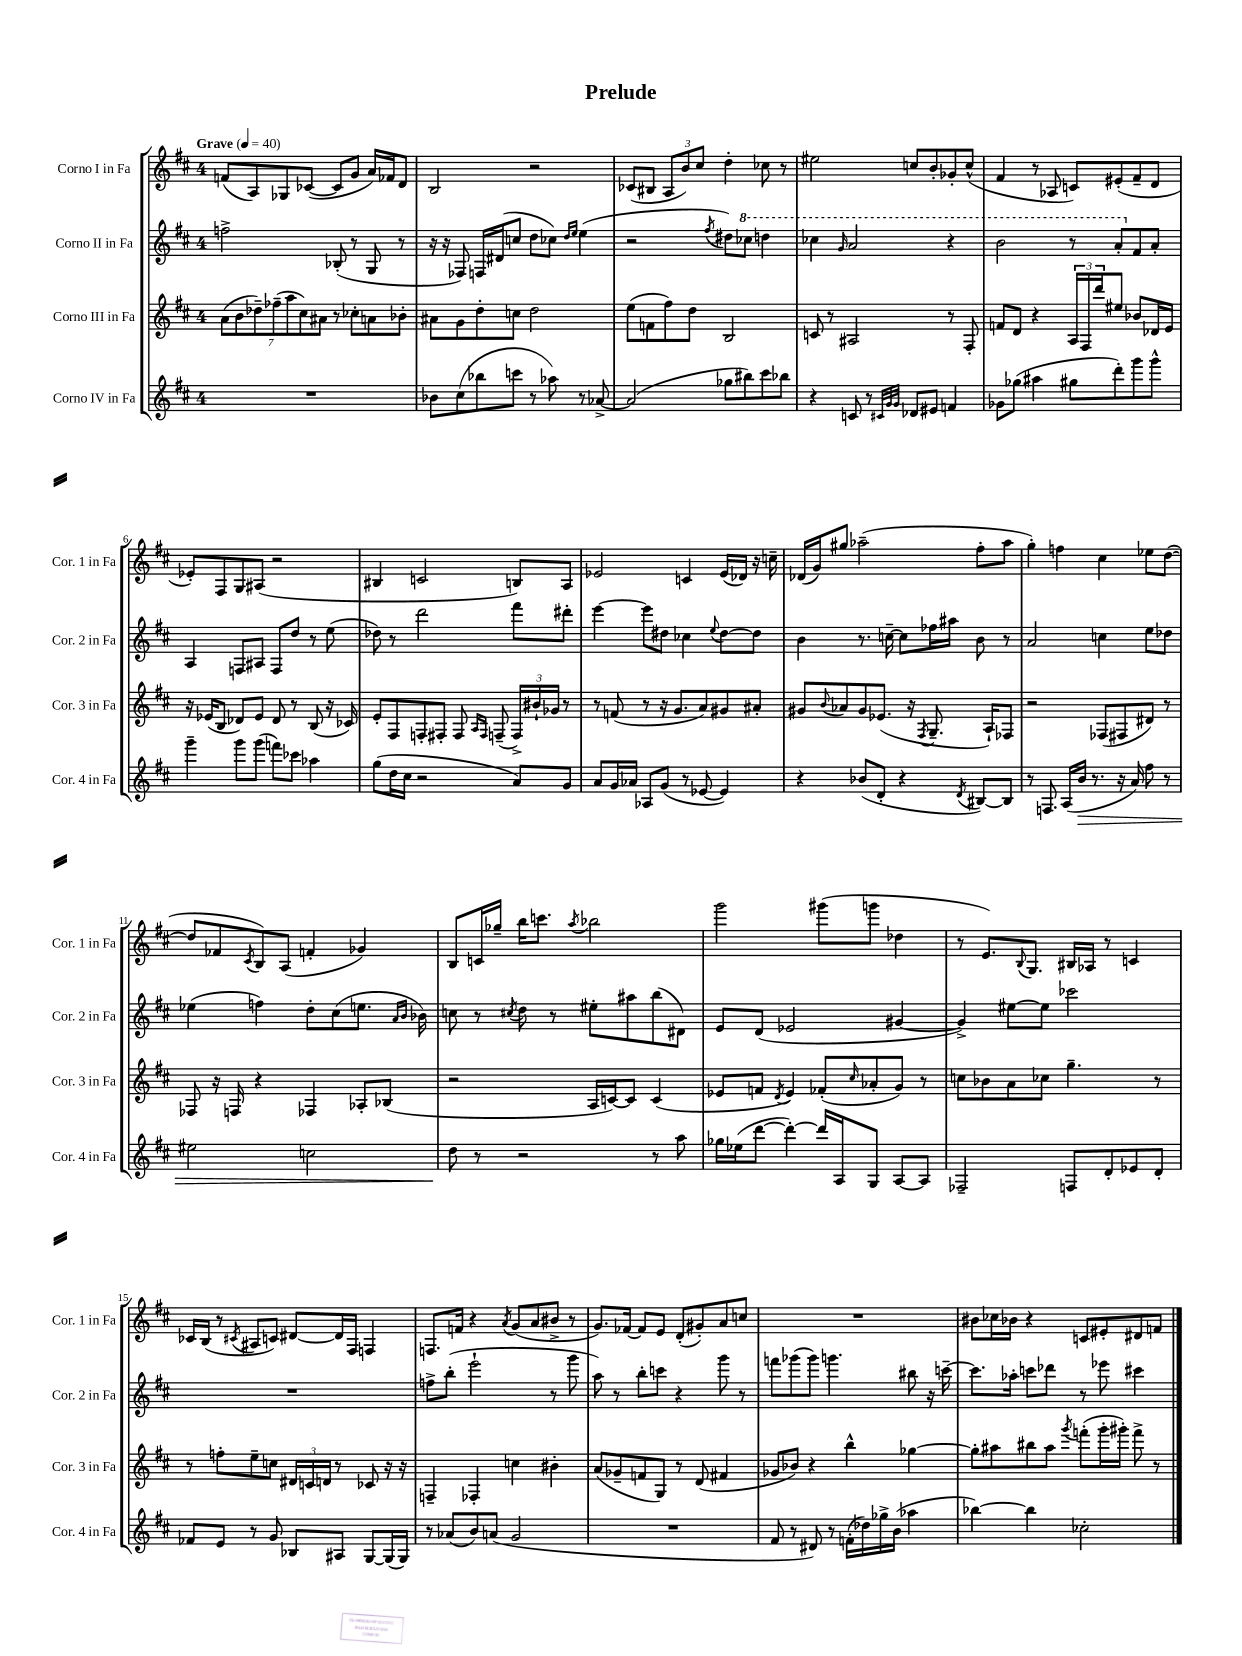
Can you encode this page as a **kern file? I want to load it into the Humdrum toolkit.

**kern	**dynam	**kern	**kern	**kern
*part4	*part4	*part3	*part2	*part1
*staff4	*staff4	*staff3	*staff2	*staff1
*I"Corno IV in Fa	*	*I"Corno III in Fa	*I"Corno II in Fa	*I"Corno I in Fa
*I'Cor. 4 in Fa	*	*I'Cor. 3 in Fa	*I'Cor. 2 in Fa	*I'Cor. 1 in Fa
*clefG2	*	*clefG2	*clefG2	*clefG2
*k[f#c#]	*	*k[f#c#]	*k[f#c#]	*k[f#c#]
*M4/4	*	*M4/4	*M4/4	*M4/4
*MM40	*	*MM40	*MM40	*MM40
=1	=1	=1	=1	=1
!	!	!	!	!LO:TX:a:B:t=Grave
1r	.	(14a\L	2ffn^\	(8fn/L
.	.	14b\	.	.
.	.	.	.	8A/)
.	.	14dd-X~\)	.	.
.	.	(14ff-X~\	.	.
.	.	.	.	8G-X/
.	.	14aa\	.	.
.	.	14cc#\)	.	.
.	.	.	.	([8c-X/J
.	.	14a#X\J	.	.
.	.	8r	(8B-X'/	8c-/L]
.	.	8cc-X'\L	8r	8g/J
.	.	8an\	8G/	16a/LL)
.	.	.	.	16f-X/J
.	.	8b-X'\J	8r	8d/J
=2	=2	=2	=2	=2
8b-X\L	.	8a#X\L	16r	2B/
.	.	.	16r	.
(8cc#\	.	8g\	8F-X/)	.
8bb-X\	.	8dd'\	16Fn/LL	.
.	.	.	(16d#X/J	.
8cccn\J	.	8ccn\J	8ccn/J	.
8r	.	2dd\	8dd\L	2r
8aa-X\)	.	.	8cc-X\J)	.
.	.	.	16qqdd/LL	.
.	.	.	16qqee/JJ	.
8r	.	.	(4ee\	.
[8a-X^/	.	.	.	.
=3	=3	=3	=3	=3
(2a-/]	.	(8ee\L	2r	(8c-X/L
.	.	8fn\	.	8B#X/J
.	.	8ff#\)	.	12A/L
.	.	.	.	12b/)
.	.	8dd\J	.	.
.	.	.	.	12cc#/J
.	.	.	8qff#/	.
8gg-X\L	.	2B/	8dd#X\L)	4dd'\
*	*	*	*8va	*
8bb#X\)	.	.	8ccc-X\J	.
8ccc#\	.	.	4dddn\	8cc-X\
8bb-X\J	.	.	.	8r
=4	=4	=4	=4	=4
4r	.	8cn/	4ccc-X\	2ee#X\
.	.	8r	.	.
.	.	.	16qqgg/	.
8cn/	.	2A#X/	2aa/	.
8r	.	.	.	.
32qqc#X/LLL	.	.	.	.
32qqg/	.	.	.	.
32qqg/JJJ	.	.	.	.
8d-X/L	.	.	.	8ccn/L
8e#X/J	.	.	.	8b'/
4fn/	.	8r	4r	8g-X'/
.	.	8F#'/	.	(8cc^^/J
=5	=5	=5	=5	=5
8g-X\L	.	8fn/L	2bb\	4f#/
(8gg-X\J	.	8d/J	.	.
4aa#X\	.	4r	.	8r
.	.	.	.	8A-X/
8gg#X\L	.	24A/LL	8r	8cn/L)
.	.	24F#/	.	.
.	.	24ddd/J	.	.
8ddd'\)	.	8ee#X/J	8aa'/L	(8e#X'/
*	*	*	*X8va	*
8ggg\	.	8b-X/L	8f#/	8f#~/
8ggg^^\J	.	16d-X/L	8a'/J	8d/J
.	.	16e/JJ	.	.
!!LO:LB:g=z
=6	=6	=6	=6	=6
4ggg~\	.	16r	4A/	8e-X'/L)
.	.	(16e-X/KL	.	.
.	.	8B/J	.	8F#/
8ggg\L	.	8d-X/L)	8Fn/L	8G/
(8ggg\J	.	8e-/J	8A#X/J	(8A#X/J
8fffn\L)	.	8d-/	8F/L	2r
8ccc-X\J	.	8r	8dd/J	.
4aa-X\	.	(8B/	8r	.
.	.	16r	(8ee\	.
.	.	16c-X/)	.	.
=7	=7	=7	=7	=7
(8gg\L	.	8e'/L	8dd-X\)	4B#X/
16dd\L	.	8F#/	8r	.
16cc#\JJ	.	.	.	.
2r	.	8Fn'/	2ddd\	2cn/
.	.	8F#X'/J	.	.
.	.	8F#/	.	.
.	.	16qqA/LL	.	.
.	.	16qqF#/JJ	.	.
.	.	(8Fn~/	.	.
8a/L)	.	24F^/LL)	8fff#\L	8Bn/L)
.	.	24b#X`/	.	.
.	.	24g-X/JJ	.	.
8g/J	.	8r	8ddd#X'\J	8A/J
=8	=8	=8	=8	=8
8a/L	.	8r	[4eee\	2e-X/
16g/L	.	(8fn/	.	.
16a-X/JJ	.	.	.	.
8A-X/L	.	8r	8eee\L]	.
(8g/J	.	16r	8dd#X\J	.
.	.	8.g/L	.	.
8r	.	.	4cc-X\	4cn/
[8e-X/	.	8a/)	.	.
.	.	.	8qqee/	.
4e-/])	.	8g#X/	[8dd#\L	(16e-/LL
.	.	.	.	16d-X/JJ)
.	.	8a#X'/J	8dd#\J]	16r
.	.	.	.	16ccn~\
=9	=9	=9	=9	=9
4r	.	8g#X/L	4b\	(16d-X/LL
.	.	.	.	16g/J)
.	.	8qqb/	.	.
.	.	8a-X/	.	8gg#X/J
(8b-X/L	.	8g#/	8.r	(2aa-X~\
8d'/J	.	(8.e-X/J	.	.
.	.	.	[16ccn~\	.
4r	.	.	8cc\L]	.
.	.	16r	.	.
.	.	8qF#/	.	.
.	.	8.G~/	16ff-X\L	.
.	.	.	16aa#X\JJ	.
8qd/	.	.	.	.
[8B#X/L)	.	.	8b\	8ff#'\L
.	.	16A`/KL)	.	.
8B#/J]	.	8F-X/J	8r	8aa-\J
=10	=10	=10	=10	=10
8r	.	2r	2a/	4gg'\)
8.Fn/	.	.	.	.
.	.	.	.	4ffn\
(16A/LL	.	.	.	.
!	!LO:HP:b	!	!	!
16b/JJ	>	.	.	.
8.r	.	.	.	.
.	.	(8F-X/L	4ccn\	4cc#\
16r	.	8F#X/	.	.
16a/)	.	.	.	.
8ff#\	.	8d#X/J)	8ee\L	8ee-X\L
8r	.	8r	8dd-X\J	([8dd\J
!!LO:LB:g=z
=11	=11	=11	=11	=11
2ee#X\	.	8F-X/	(4ee-X\	8dd/L]
.	.	16r	.	8f-X/
.	.	16Fn/	.	.
.	.	.	.	8qc#/
.	.	4r	4ffn\)	8B/)
.	.	.	.	(8A/J
2ccn\	.	4F-X/	8dd'\L	4fn'/
.	.	.	(8cc#\	.
.	.	8A-X'/L	8.een\J	4g-X/)
.	.	(8B-X/J	.	.
.	.	.	16qqa/LL	.
.	.	.	16qqb/JJ	.
.	.	.	16b-X\)	.
=12	=12	=12	=12	=12
8dd\	.	2r	8ccn\	8B/L
8r	]	.	8r	16cn/L
.	.	.	.	16gg-X~/JJ
.	.	.	8qcc#X/	.
2r	.	.	8dd\	16bb\KL
.	.	.	.	8.cccn\J
.	.	.	8r	.
.	.	.	.	8qaa/
.	.	16A/LL	8ee#X'\L	2bb-X\
.	.	[16cn/J)	.	.
.	.	8c/J]	8aa#X\	.
8r	.	(4c/	(8bb\	.
8aa\	.	.	8d#X\J)	.
=13	=13	=13	=13	=13
16gg-X\LL	.	8e-X/L	8e/L	2ggg\
(16ee-X\J	.	.	.	.
[8ddd\J	.	8fn/J	(8d/J	.
.	.	8qd/	.	.
4ddd'\_)	.	4e-/)	2e-X/	.
16ddd/LL]	.	(8f-X'/L	.	(8ggg#X\L
16A/J	.	.	.	.
.	.	16qqcc#/	.	.
8G/J	.	8a-X'/	.	8gggn\J
[8A/L	.	8g/J)	[4g#X/	4dd-X\
8A/J]	.	8r	.	.
=14	=14	=14	=14	=14
2F-X~/	.	8ccn\L	4g#^/])	8r
.	.	8b-X\	.	8.e/L)
.	.	8a\	[8ee#X\L	.
.	.	.	.	8qqB/
.	.	.	.	8.G/J
.	.	8cc-X\J	8ee#\J]	.
8Fn/L	.	4.gg~\	2ccc-X\	16B#X/LL
.	.	.	.	16A-X/JJ
8d'/	.	.	.	8r
8e-X/	.	.	.	4cn/
8d'/J	.	8r	.	.
!!LO:LB:g=z
=15	=15	=15	=15	=15
8f-X/L	.	8r	1r	16c-X/LL
.	.	.	.	(16B/JJ
8e/J	.	8ffn'\L	.	8r
.	.	.	.	8qc#X/
8r	.	8ee~\	.	8A#X/L
8g/	.	8ccn\J	.	8cn/J)
8B-X/L	.	24d#X/LL	.	[8d#X/L
.	.	24cn/	.	.
.	.	24dn/JJ	.	.
8A#X/J	.	8r	.	16d#/L]
.	.	.	.	16F#/JJ
[8G/L	.	8c-X/	.	4Fn/
(16G/L]	.	16r	.	.
16G/JJ)	.	16r	.	.
=16	=16	=16	=16	=16
8r	.	4Fn~/	8ffn^\L	8.Fn/L
(8a-X/L	.	.	(8bb'\J	.
.	.	.	.	16fn/Jk
8b/)	.	4F-X'/	2eee`\	4r
(8an/J	.	.	.	.
.	.	.	.	8qa/
2g/	.	4ccn\	.	(8g/L
.	.	.	.	8a/
.	.	4b#X'\	8r	8b#X^/J
.	.	.	8ggg\	8r
=17	=17	=17	=17	=17
1r	.	(8a/L	8aa\)	8.g/L)
.	.	8g-X~/	8r	.
.	.	.	.	[16f-X/Jk
.	.	8fn/	8bb'\L	8f-/L]
.	.	8G/J)	8cccn\J	8e/J
.	.	8r	4r	(8d'/L
.	.	(8d/	.	8g#X'/)
.	.	4f#X/	8ggg\	8a/
.	.	.	8r	8ccn/J
=18	=18	=18	=18	=18
8f#/	.	8g-X/L	8fffn\L	1r
8r	.	8b-X/J)	(8ggg-X\	.
8d#X/)	.	4r	8ggg-\J)	.
8r	.	.	4.gggn\	.
(16fn'\LL	.	4bb^^\	.	.
16dd-X\)	.	.	.	.
16gg-X^\	.	.	.	.
(16b\JJ	.	.	.	.
4aa-X\	.	[4gg-X\	8bb#X\	.
.	.	.	16r	.
.	.	.	[16cccn~\	.
=19	=19	=19	=19	=19
[4bb-X\)	.	8gg-'\L]	8.ccc\L]	8b#X\L
.	.	8aa#X\	.	16cc-X\L
.	.	.	16aa-X'\Jk	16b-X\JJ
4bb-\]	.	8bb#X\	8cccn\L	4r
.	.	8aa#\J	8ddd-X\J	.
.	.	8qggg/	.	.
2cc-X'\	.	(8fffn'\L	8r	8cn/L
.	.	16ggg'\L	8eee-X\	8e#X'/
.	.	16ggg#X'\JJ)	.	.
.	.	8fff^\	4ccc#X\	8d#X/
.	.	8r	.	8fn/J
==	==	==	==	==
*-	*-	*-	*-	*-
